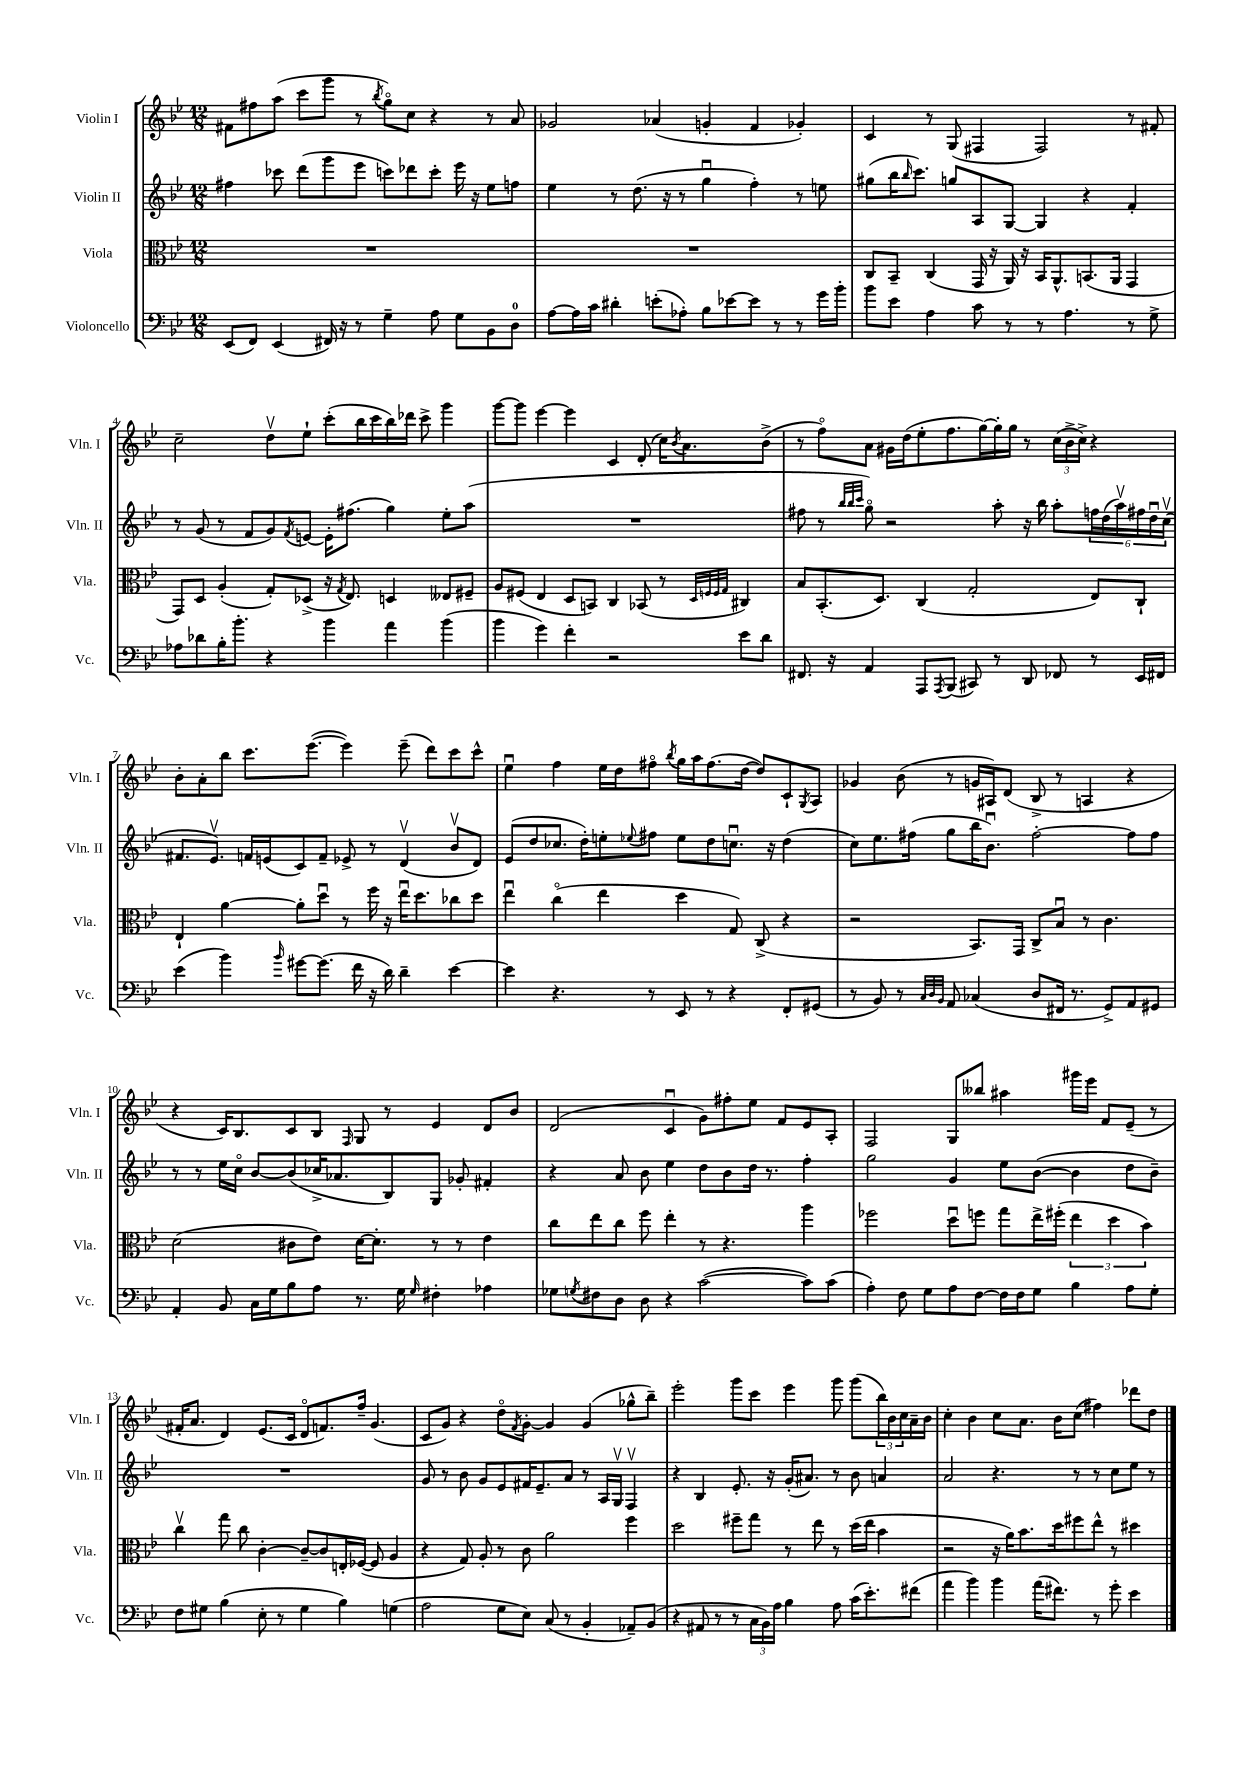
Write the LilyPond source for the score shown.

<<
\new StaffGroup <<
\new Staff = "s0" \with { instrumentName = "Violin I" shortInstrumentName = "Vln. I" } {
    \clef treble \key bes \major \numericTimeSignature \time 12/8
    fis'8 fis''8 a''8( c'''8 g'''8 r8 \acciaccatura { bes''8 } g''8\flageolet) c''8 r4 r8 a'8 |
    ges'2 aes'4( g'4-. f'4 ges'4-.) |
    c'4 r8 g8( fis4 fis2) r8 fis'8-. |
    c''2-- d''8\upbow ees''8-! c'''8-.( bes''16 c'''16 bes''16) des'''16 c'''8-> g'''4 |
    g'''8~ g'''8 ees'''4~ ees'''4 c'4 d'8-.( c''16) \acciaccatura { bes'8 } a'8. bes'8->( |
    r8 f''8\flageolet) a'8 gis'16 d''16( ees''8-. f''8. g''16~) g''16-. g''16 r8 \tuplet 3/2 { c''16( bes'16-> c''16->) } r4 |
    bes'8-. a'8-. bes''8 c'''8. ees'''8.~( ees'''4) ees'''8--( d'''8) c'''8 c'''8-^ |
    ees''4\downbow f''4 ees''16 d''16 fis''8\flageolet \acciaccatura { bes''8 } g''16 a''16 fis''8.( d''16~ d''8) c'8-! \acciaccatura { g8 } a8 |
    ges'4 bes'8( r8 g'16 ais16) d'8( bes8-> r8 a4 r4 |
    r4 c'16) bes8. c'8 bes8 \grace { f16 } g8 r8 ees'4 d'8 bes'8 |
    d'2( c'4\downbow g'8) fis''8-. ees''8 f'8 ees'8 a8-. |
    f2 g8 beses''8 ais''4 gis'''16 ees'''16 f'8 ees'8--( r8 |
    fis'16-. a'8. d'4) ees'8.( c'16 d'8\flageolet f'8.) f''16-- g'4.( |
    c'8 g'8) r4 d''8\flageolet \acciaccatura { f'8 } g'8~-. g'4 g'4( ges''8-^ bes''8--) |
    ees'''2-. g'''8 c'''8 ees'''4 g'''8 g'''8( \tuplet 3/2 { bes''16) bes'16 c''16 } a'16-- bes'16 |
    c''4-. bes'4 c''8 a'8. bes'16 c''8( fis''4) des'''8 d''8 \bar "|." |
}
\new Staff = "s1" \with { instrumentName = "Violin II" shortInstrumentName = "Vln. II" } {
    \clef treble \key bes \major \numericTimeSignature \time 12/8
    fis''4 ces'''8 d'''8( g'''8 ees'''8 c'''8) des'''8 c'''8-. ees'''16 r16 ees''8 f''8 |
    ees''4 r8 d''8.( r16 r8 g''4\downbow f''4-.) r8 e''8 |
    gis''8( bes''16 \grace { bes''16 } c'''8.) g''8 a8 g8~ g4 r4 f'4-. |
    r8 g'8( r8 f'8 g'8) \acciaccatura { f'8 } e'8~ e'16-. fis''8.( g''4) ees''8-. a''8( |
    R1. |
    fis''8 r8 \grace { bes''32 bes''32 c'''32 } g''8\flageolet) r2 a''8-. r16 bes''16 a''8-. \tuplet 6/4 { f''16 d''16( a''16\upbow) fis''16 d''16\downbow c''16\upbow( } |
    fis'8. ees'8.\upbow) f'16 e'16( c'8) f'8-- ees'8-> r8 d'4\upbow( bes'8\upbow d'8) |
    ees'8( d''8 ces''8. d''16-.) e''8-. \appoggiatura { ees''8 } fis''8 ees''8 d''8 c''8.\downbow r16 d''4( |
    c''8) ees''8. fis''16( g''8 bes''16 bes'8.\downbow) fis''2~-. fis''8 fis''8 |
    r8 r8 ees''16 c''16\flageolet bes'8~ bes'8( ces''16-> aes'8. bes8) g8 ges'8-. fis'4-. |
    r4 a'8 bes'8 ees''4 d''8 bes'8 d''16 r8. f''4-. |
    g''2 g'4 ees''8 bes'8~( bes'4 d''8 bes'8--) |
    R1. |
    g'8 r8 bes'8 g'8 ees'8 fis'16 ees'8.-- a'8 r8 a16 g16\upbow f4\upbow |
    r4 bes4 ees'8.-. r16 g'16-.( ais'8.) r8 bes'8 a'4 |
    a'2 r4. r8 r8 c''8 ees''8 r8 \bar "|." |
}
\new Staff = "s2" \with { instrumentName = "Viola" shortInstrumentName = "Vla." } {
    \clef alto \key bes \major \numericTimeSignature \time 12/8
    R1. |
    R1. |
    c8 bes,8-- c4( g,16 r16 a,16) r16 bes,16 a,8.-^ b,8.( a,16 g,4 |
    g,8) d8 a4-.( g8-.) des8->( r16 \acciaccatura { g8 } ees8.) d4 eeses8 fis8-- |
    a8 fis8( ees4 d8 b,8) c4 bes,8( r8 \grace { d32 f32 f32 g32 } cis4) |
    bes8 bes,8.-.( d8.) c4( g2-. ees8) c8-! |
    ees4-! a'4~ a'8-. d''8\downbow r8 f''16 r16 ees''16\downbow d''8. ces''8 d''8 |
    ees''4\downbow c''4\flageolet( ees''4 d''4 g8) c8->( r4 |
    r2 bes,8.) g,16 c8-> bes8\downbow r8 c'4. |
    d'2( cis'8 ees'8) d'16~ d'8.-. r8 r8 ees'4 |
    c''8 ees''8 c''8 f''8 ees''4-. r8 r4. a''4 |
    fes''2 d''8\downbow f''8 g''8 ees''16-> fis''16-.( \tuplet 3/2 { ees''4 d''4 bes'4) } |
    c''4\upbow g''8 c''8 c'4~-. c'8~-- c'8 e16-. fes16~( fes8 a4 |
    r4 g8) a8-. r8 c'8 a'2 f''4 |
    d''2 fis''8-- g''8 r8 ees''8 r8 d''16( ees''16 bes'4 |
    r2 r16 a'16) bes'8. d''16 fis''8 ees''8-^ r8 dis''4 \bar "|." |
}
\new Staff = "s3" \with { instrumentName = "Violoncello" shortInstrumentName = "Vc." } {
    \clef bass \key bes \major \numericTimeSignature \time 12/8
    ees,8( f,8) ees,4( fis,16) r16 r8 g4-- a8 g8 bes,8 d8-0 |
    a8~ a16 c'16 dis'4-. e'8-.( aes8-.) bes8 ees'8~ ees'8 r8 r8 g'16 bes'16-. |
    bes'8 ees'8 a4 c'8 r8 r8 a4. r8 g8-> |
    aes8 des'8 bes16-. bes'8.-. r4 bes'4 a'4 bes'4( |
    bes'4 g'4) f'4-. r2 ees'8 d'8 |
    fis,8. r16 a,4 a,,8 \acciaccatura { a,,8 } bes,,8( cis,8) r8 d,8 fes,8 r8 ees,16 fis,16 |
    ees'4( bes'4) \grace { bes'16 } gis'8~ gis'8.( f'16 r16 d'16) d'4-- ees'4~ |
    ees'4 r4. r8 ees,8 r8 r4 f,8-. gis,8( |
    r8 bes,8) r8 \grace { c32 d32 bes,32 } a,8 ces4( d8 fis,16 r8. g,8->) a,8 gis,8 |
    a,4-. bes,8 c16 g16 bes8 a8 r8. g16 \grace { g16 } fis4-. aes4 |
    ges8 \acciaccatura { g8 } fis8 d8 d8 r4 c'2~( c'8) c'8( |
    a4-.) f8 g8 a8 f8~ f16 f16 g8 bes4 a8 g8-. |
    f8 gis8 bes4( ees8-. r8 gis4 bes4) g4( |
    a2 g8 ees8) c8( r8 bes,4-. aes,8--) bes,8( |
    r4 ais,8 r8 r8 \tuplet 3/2 { c16 bes,16) a16 } bes4 a8 c'16( ees'8.-.) fis'8( |
    a'4 bes'4) bes'4 a'16( fis'8.) r8 g'8-. ees'4 \bar "|." |
}
>>
>>
